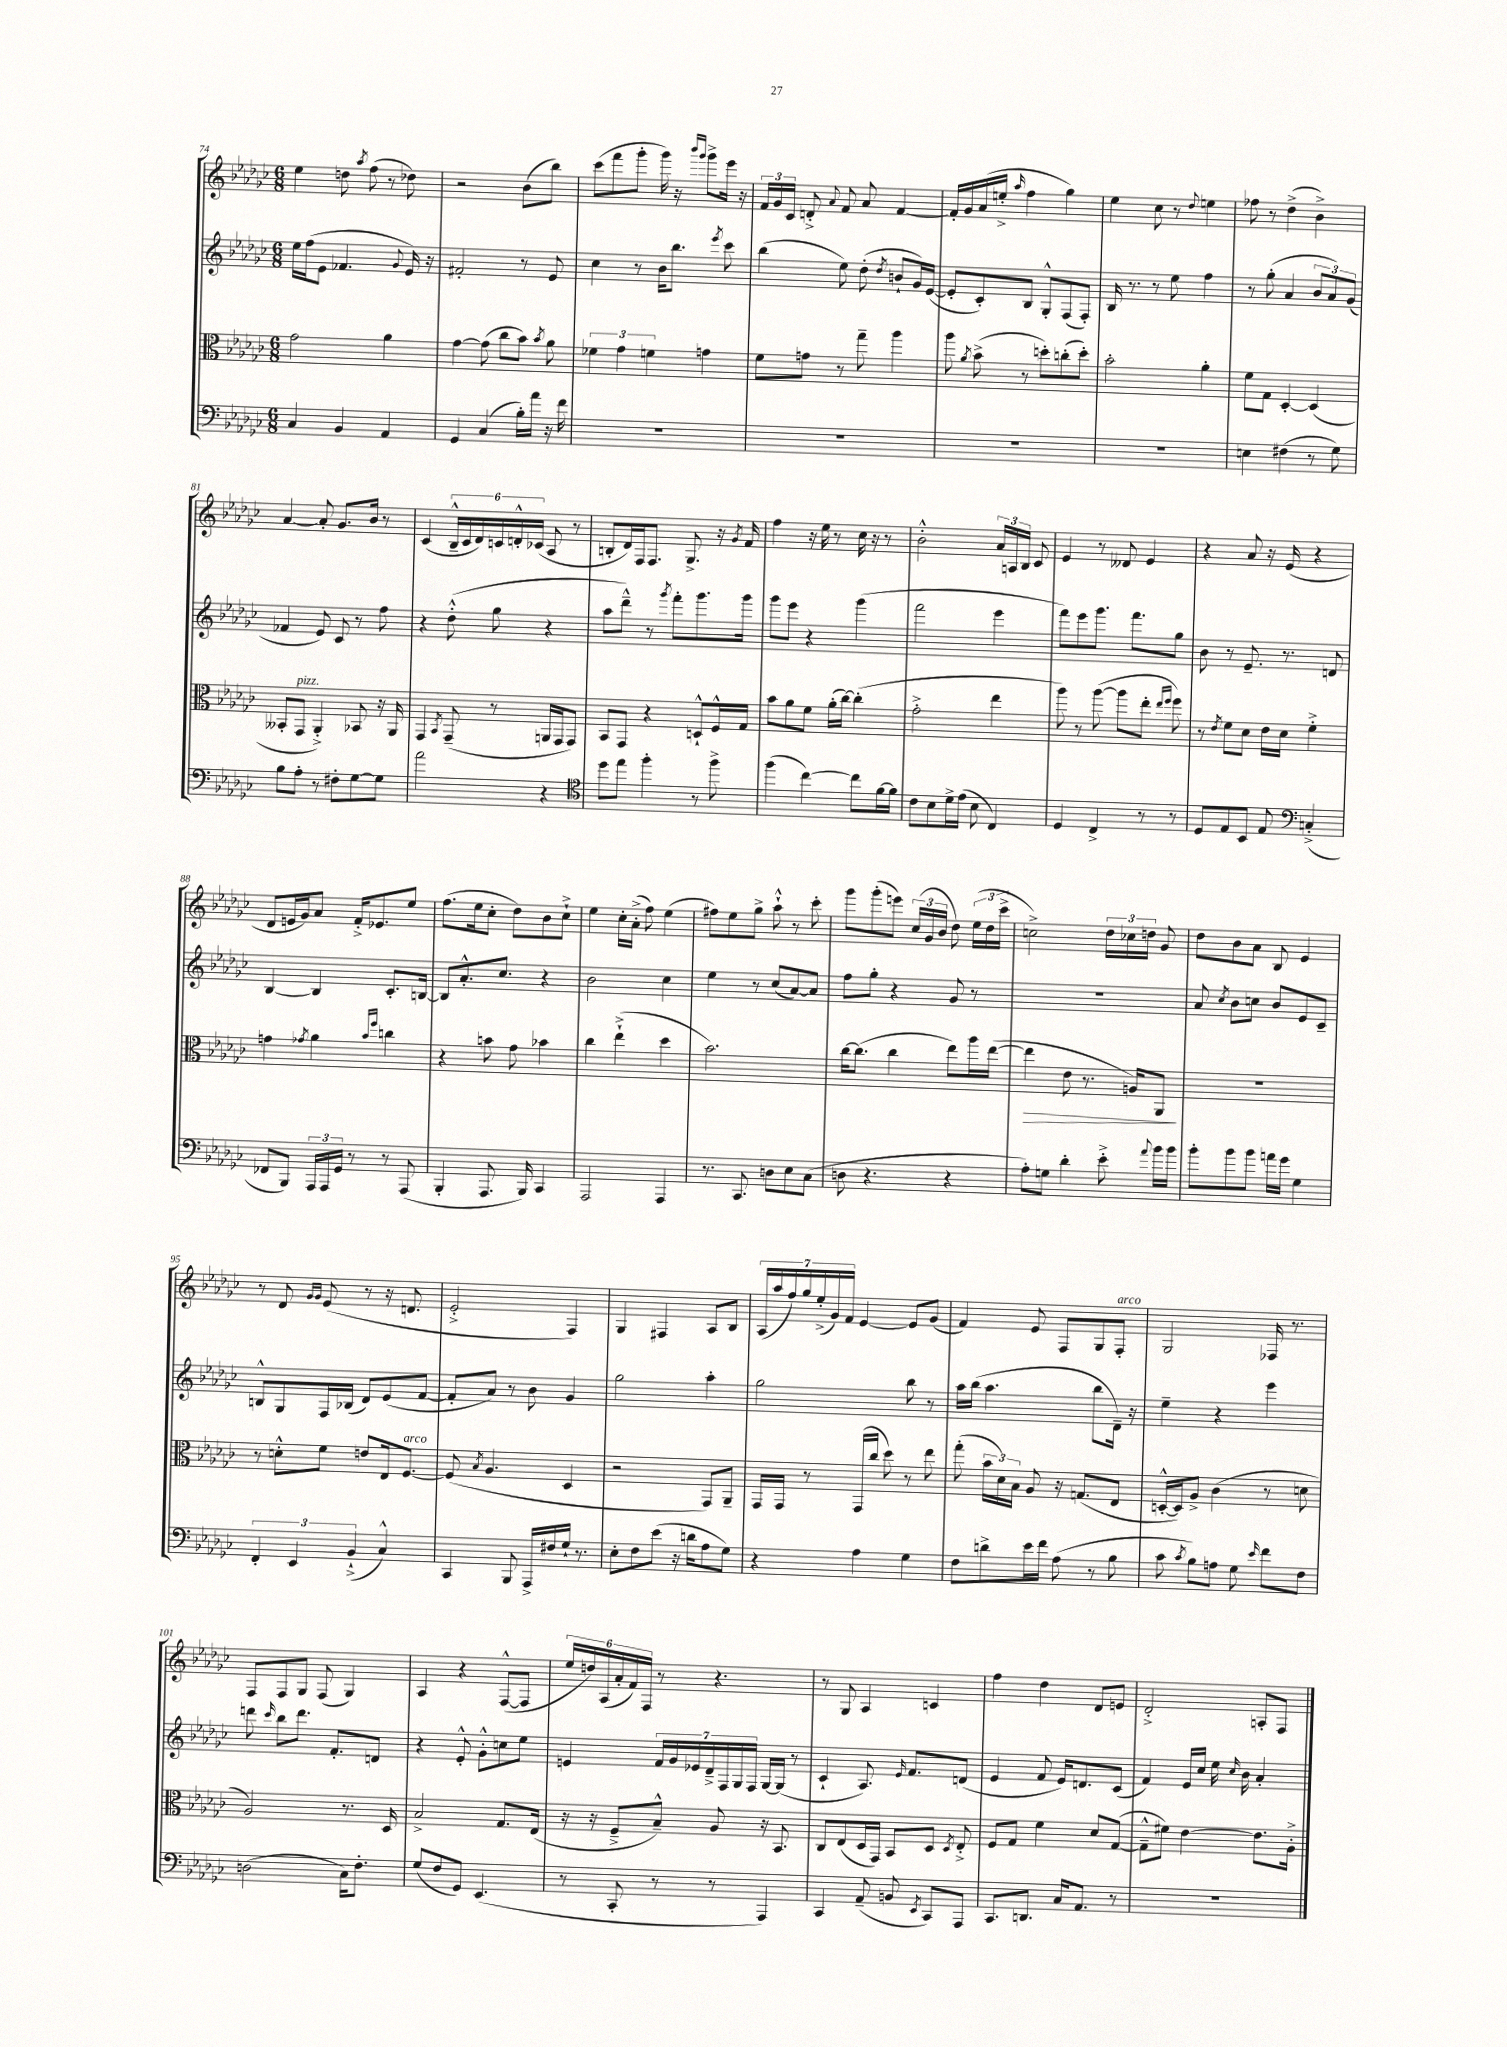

**kern	**kern	**kern	**kern
*staff4	*staff3	*staff2	*staff1
*clefF4	*clefC3	*clefG2	*clefG2
*k[b-e-a-d-g-c-]	*k[b-e-a-d-g-c-]	*k[b-e-a-d-g-c-]	*k[b-e-a-d-g-c-]
*M6/8	*M6/8	*M6/8	*M6/8
4C-/	2g-\	16ee-\LL	4ee-\
.	.	(16ff\J	.
.	.	8e-\J	.
4BB-/	.	4.f-/	8dd\
.	.	.	8qaa-/
.	.	.	(8ff\
4AA-/	4a-\	.	8r
.	.	8qqg-/	.
.	.	16e-/)	8dd-\)
.	.	16r	.
=	=	=	=
4GG-/	[4g-\	2f#'/	2r
(4C-/	(8g-\]	.	.
.	8cc-\L	.	.
16B-'\LL)	8b-\J)	8r	(8b-\L
16a-\JJ	.	.	.
.	8qb-/	.	.
16r	8a-\	8e-/	8bb-\J)
16f\	.	.	.
=	=	=	=
2.r	6f-\	4cc-\	(8ccc-\L
.	.	.	8fff\
.	6g-\	.	.
.	.	8r	8ggg-'\J
.	6f\	.	.
.	.	16b-\LK	16ggg-\)
.	.	8.bb-\J	16r
.	.	.	16qqbbb-/LL
.	.	.	16qqggg-/JJ
.	4g\	.	8ggg-^\L
.	.	8qeee-/	.
.	.	8ccc-\	16eee-\Jk
.	.	.	16r
=	=	=	=
2.r	8f\L	(4bb-\	24f/LL
.	.	.	24g-/
.	.	.	24c-/JJ
.	8g\J	.	8d'^/
.	.	.	8qqa-/
.	8r	8ee-\)	8f/
.	8gg-~\	(8dd-'\	8a-/
.	.	8qdd-/	.
.	4aa-\	8b`/L	[4f/
.	.	16g-/L)	.
.	.	([16e-/JJ	.
=	=	=	=
2.r	8aa-\	8e-'/]L	16f'/]LL
.	.	.	16g-/
.	8qa-/	.	.
.	(8b-^\	8c-'/)	(16a-/
.	.	.	16ee'^/JJ
.	.	.	16qqaa-/
.	8r	8B-/J	4ff\
.	8dd'\L)	8G-'^^/L	.
.	(8cc'\	(8F/	4gg-\)
.	8dd'\J)	8F'/J)	.
=	=	=	=
2.r	2b-'\	16B-/	4ee-\
.	.	8.r	.
.	.	8r	8cc-\
.	.	8ee-\	8r
.	.	.	8qqdd-/
.	4a-'\	4ff\	4ee\
=	=	=	=
4E\	8f\L	8r	8ff-\
.	8G-\J	(8gg-'\	8r
(4F#\	[4D-'/	4a-/	(4dd-^\
8r	(4D-/]	12b-/L	4b-^\)
.	.	12a-/)	.
8G-\)	.	.	.
.	.	(12g-/J	.
=	=	=	=
8B-\L	8BB--'/L	4f-/	[4a-/
8A-'\J	8GG-/J	.	.
8r	4AA-'^/)	8e-/)	8a-'/]
8F#'\L	.	8c-/	8.g-/L
[8G-\	8BB-/	8r	.
.	.	.	16b-/Jk
8G-\]J	16r	8ff\	8r
.	16AA-/	.	.
=	=	=	=
2a-\	4GG-/	4r	(4c-/
.	8qBB-/	.	.
.	(8GG-~/	(8dd-'^^\	24B-~^^/LL
.	.	.	24c-/
.	.	.	24d-/)
.	8r	8gg-\	24c/
.	.	.	24d'^^/
.	.	.	(24c-/JJ
4r	16AA/LL	4r	8A-/
.	16GG-/J	.	.
.	8GG-/J)	.	8r
=	=	=	=
*clefC4	*	*	*
8dd-\L	8BB-/L	8aa-\L	8B'/L
8ee-\J	8GG-/J	8ddd-~^^\J)	16d-/L)
.	.	.	16F/J
4ff'\	4r	8r	8.F/J
.	.	8qggg-/	.
.	.	8fff'\L	.
.	.	.	8.G-^/
8r	8D`^^/L	8.ggg-\	.
8ff^\	16F^^/L	.	16r
.	.	.	8qg-/
.	16G-/JJ	16ggg-\Jk	16f/
=	=	=	=
(4ff\	8b-\L	8ggg-\L	4ff\
.	8a-\	8eee-\J	.
[4cc-\)	8f\J	4r	16r
.	.	.	16ee-\
.	(16a-'\LL	.	8r
.	[16cc-\JJ)	.	.
8cc-\]L	(4cc-'\]	(4ggg-\	16cc-\
.	.	.	16r
[16f\L	.	.	8r
16f\]JJ	.	.	.
=	=	=	=
8c-\L	2g-'^\	2fff\	2b-'^^\
8B-\	.	.	.
16d-^\L	.	.	.
(16e-\JJ	.	.	.
8B-\	.	.	.
4C-/)	4ee-\	4eee-\	24a-/LL
.	.	.	24A/
.	.	.	24B-/JJ
.	.	.	8c-/
=	=	=	=
4D-/	8aa-\)	8fff\L)	4e-/
.	8r	8eee-\	.
4C-^/	([8aa-\	8.ggg-\J	8r
.	8aa-\]L	.	8d--/
.	.	8.fff\L	.
8r	8ee-'\J	.	4e-/
.	16qqee-/LL	.	.
.	16qqff/JJ	.	.
8r	8ff\)	8gg-\J	.
=	=	=	=
8D-/L	8r	8b-\	4r
.	8qe-/	.	.
8E-/	8f\L	8r	.
8BB-/J	8d-\J	8.e-~/	8a-/
8E-/	16e-\LL	.	16r
.	16d-\JJ	8.r	(16e-/
*clefF4	*	*	*
(4C'^/	4f'^\	.	4r
.	.	8d/	.
=	=	=	=
8FF-/L	4g\	[4B-/	8d-/L
8BBB-/J)	.	.	16e/L
.	.	.	16g-/J)
.	8qg-/	.	.
24AAA-/LL	4a-\	4B-/]	8a-/J
24AAA-/	.	.	.
24GG-/JJ	.	.	.
8r	.	.	16f'^/LK
.	.	.	8.e-/
.	16qqb-/LL	.	.
.	16qqff/JJ	.	.
8r	4cc\	8.c-'/L	.
(8AAA-/	.	.	8ee-/J
.	.	[16B/Jk	.
=	=	=	=
4BBB-'/	4r	8B/]L	(8.ff\L
.	.	8.a-'^^/	.
.	.	.	16ee-\k
8.AAA-/	8b\	.	8cc-'\J
.	.	8.cc-/J	.
.	8g-\	.	8dd-\L)
16BBB-/)	.	.	.
4CC-/	4b-\	4r	8b-\
.	.	.	8cc-`^\J
=	=	=	=
2AAA-/	4cc-\	2b-\	4ee-\
.	(4ee-`^\	.	16cc-'\LL
.	.	.	(16a-'^\JJ
.	.	.	8ff\)
4AAA-/	4dd-\	4cc-\	(4ee-\
=	=	=	=
8.r	2.b-\)	4ee-\	8ff#\L)
.	.	.	8ee-\
8.CC-/	.	.	.
.	.	8r	8gg-^\J
8D\L	.	(8cc-/L	8aa-`^^\
8E-\	.	[8a-/)	8r
(8C-\J	.	8a-/]J	8ccc-'\
=	=	=	=
8D\	[16cc-\LK	8ff\L	8ggg-\L
.	(8.cc-\]J	.	.
4.r	.	8gg-'\J	(8ggg-'\
.	4cc-\	4r	8eee\J)
.	.	.	(24cc-/LL
.	.	.	24g-/
.	.	.	24b-/JJ
4r	8ee-\L)	8g-/	8dd-\)
.	16aa-\L	8r	(24ee-\LL
.	.	.	24dd-\
.	([16ee-\JJ	.	.
.	.	.	24ccc-^\JJ
=	=	=	=
8A-'\L)	4ee-\]	2.r	2cc^\)
8G\J	.	.	.
4d-'\	8e-\	.	.
.	8.r	.	.
8e-'^\	.	.	24dd-\LL
.	.	.	24cc-\
.	16A/LK)	.	.
.	.	.	24dd\JJ
8qqa-/	.	.	.
16b-\LL	8AA-/J	.	8g-/
16b-\JJ	.	.	.
=	=	=	=
8b-'\L	2.r	8a-/	8dd-\L
.	.	8qcc-/	.
8b-\	.	8b-\L	8b-\
8b-\J	.	8cc\J	8a-\J
16a\LL	.	8b-/L	8B-/
16g-\JJ	.	.	.
4G-\	.	8e-/	4e-/
.	.	8c-~/J	.
=	=	=	=
6FF'/	8r	8B^^/L	8r
.	8d'^^\L	8G-/	8d-/
6EE-/	.	.	.
.	.	.	16qqg-/LL
.	.	.	16qqg-/JJ
.	8f\J	16F/L	(8e-/
.	.	(16B-/JJ	.
(6BB-`^/	.	.	.
.	8e/L	8d-/L)	8r
4C-^^/)	16E-/k	(8e-/	16r
.	[8.F/J	.	8.d/
.	.	[8f/J	.
=	=	=	=
4CC-/	(8F/]	8f'/]L	2e-'^/
.	8qB-/	.	.
.	4.A-/	8a-/J)	.
8BBB-/	.	8r	.
16AAA-^/LL	.	8b-\	.
16F#/	.	.	.
16G-`/JJ	4D-/	4g-/	4F/)
8.r	.	.	.
=	=	=	=
8E-'\L	2r	2gg-\	4G-/
8F\	.	.	.
(8e-\J	.	.	4F#/
16r	.	.	.
16d\LK	.	.	.
8A-\	8GG-/L)	4aa-'\	8A-/L
8G-\J)	8AA-~/J	.	8B-/J
=	=	=	=
4r	16GG-/LL	2gg-\	(28A-/LL
.	.	.	28aa-/
.	16GG-/JJ	.	.
.	.	.	28ff/)
.	.	.	28gg-/
.	8r	.	.
.	.	.	(28ee-'^/
.	.	.	28g-/)
.	.	.	28f/JJ
4A-\	(16GG-/LL	.	[4e-/
.	16cc-/JJ	.	.
.	8dd-\)	.	.
4G-\	8r	8bb-\	8e-/]L
.	8ee-\	8r	(8g-/J
=	=	=	=
8F\L	(8gg-'\	16aa-\LL	4f/)
.	.	(16bb-\JJ	.
8d^\	24b-\LL	4.aa-\	.
.	24d-\)	.	.
.	24B-\JJ	.	.
16e-\L	8A-/	.	8e-/
16f\JJ	.	.	.
(8A-\	16r	.	8F/L
.	(8.G/L	.	.
8r	.	8bb-\L	8G-/
8B-\	8E-/J	16d-~\Jk)	8F'/J
.	.	16r	.
=	=	=	=
8c-\	[16D'^^/LL	4ee-~\	2G-/
.	16D/]J)	.	.
8qc-/	.	.	.
8B-\L)	8A-^/J	.	.
8A\J	(4c-\	4r	.
8G-\	.	.	.
16qqe-/	.	.	.
8f\L	8r	4eee-\	16F-/
.	.	.	8.r
8F\J	8d\	.	.
=	=	=	=
(2D\	2A-/)	8ddd\	8F/L
.	.	16qqccc-/	.
.	.	8bb-\L	8F/
.	.	8.ddd\J	8G-/J
.	.	.	(8F/
.	.	8.f'/L	.
16C-\LK)	8.r	.	4G-/)
8.F'\J	.	.	.
.	.	8d/J	.
.	16D-/	.	.
=	=	=	=
(8G-/L	2B-^/	4r	4A-/
8F/	.	.	.
8GG-/J)	.	8e-'^^/	4r
(4.EE-/	.	8g-'^^\L	.
.	8.G-/L	8cc\	([8F^^/L
.	.	8ee-\J	8F/]J
.	(16E-/Jk	.	.
=	=	=	=
8r	16r	4e/	24ee-/LL
.	.	.	24dd/)
.	16r	.	.
.	.	.	(24A-/
8CC-'/	8F~^/L	.	24a-'/
.	.	.	24f/)
.	.	.	24F/JJ
8r	8B-~^^/J)	28f/LL	8r
.	.	28g-/	.
.	.	28e-/	.
.	.	28d-~^/	.
8r	8A-/	.	4.r
.	.	28F/	.
.	.	28G-/	.
.	.	28F/JJ	.
4AAA-/)	16r	[16G-/LL	.
.	8.BB-/	(16G-/]JJ	.
.	.	8r	.
=	=	=	=
4CC-/	8C-/L	4c-`/	8r
.	(8E-/	.	8G-/
(8AA-~/	16D-/L	8.A-/)	4A-/
.	16GG-/JJ)	.	.
8BB/	8BB-/L	.	.
.	.	16qqe-/	.
.	.	8.f/L	.
8qEE-/	.	.	.
8CC-/L)	8D-/J	.	4c/
.	8qD-/	.	.
8AAA-/J	8E-'^/	(8d/J	.
=	=	=	=
8.CC-/L	8F/L	4e-/	4ff\
.	8G-/J	.	.
8.DD/J	.	.	.
.	4f\	8f/	4dd-\
16C-/LK	.	16e-/LK)	.
8.AA-/J	.	8.d/	.
.	8d-/L	.	8d-/L
8r	([8G-/J	(8c-/J	8e/J
=	=	=	=
2.r	8G-~^^\]L	4f/)	2d-'^/
.	8f#\J)	.	.
.	[4e-\	16e-/LL	.
.	.	16cc-/JJ	.
.	.	16ee-\	.
.	.	16qqcc-/	.
.	.	16b-\	.
.	8.e-\]L	4a-'/	8A'/L
.	.	.	8F/J
.	16A-'^\Jk	.	.
==	==	==	==
*-	*-	*-	*-
